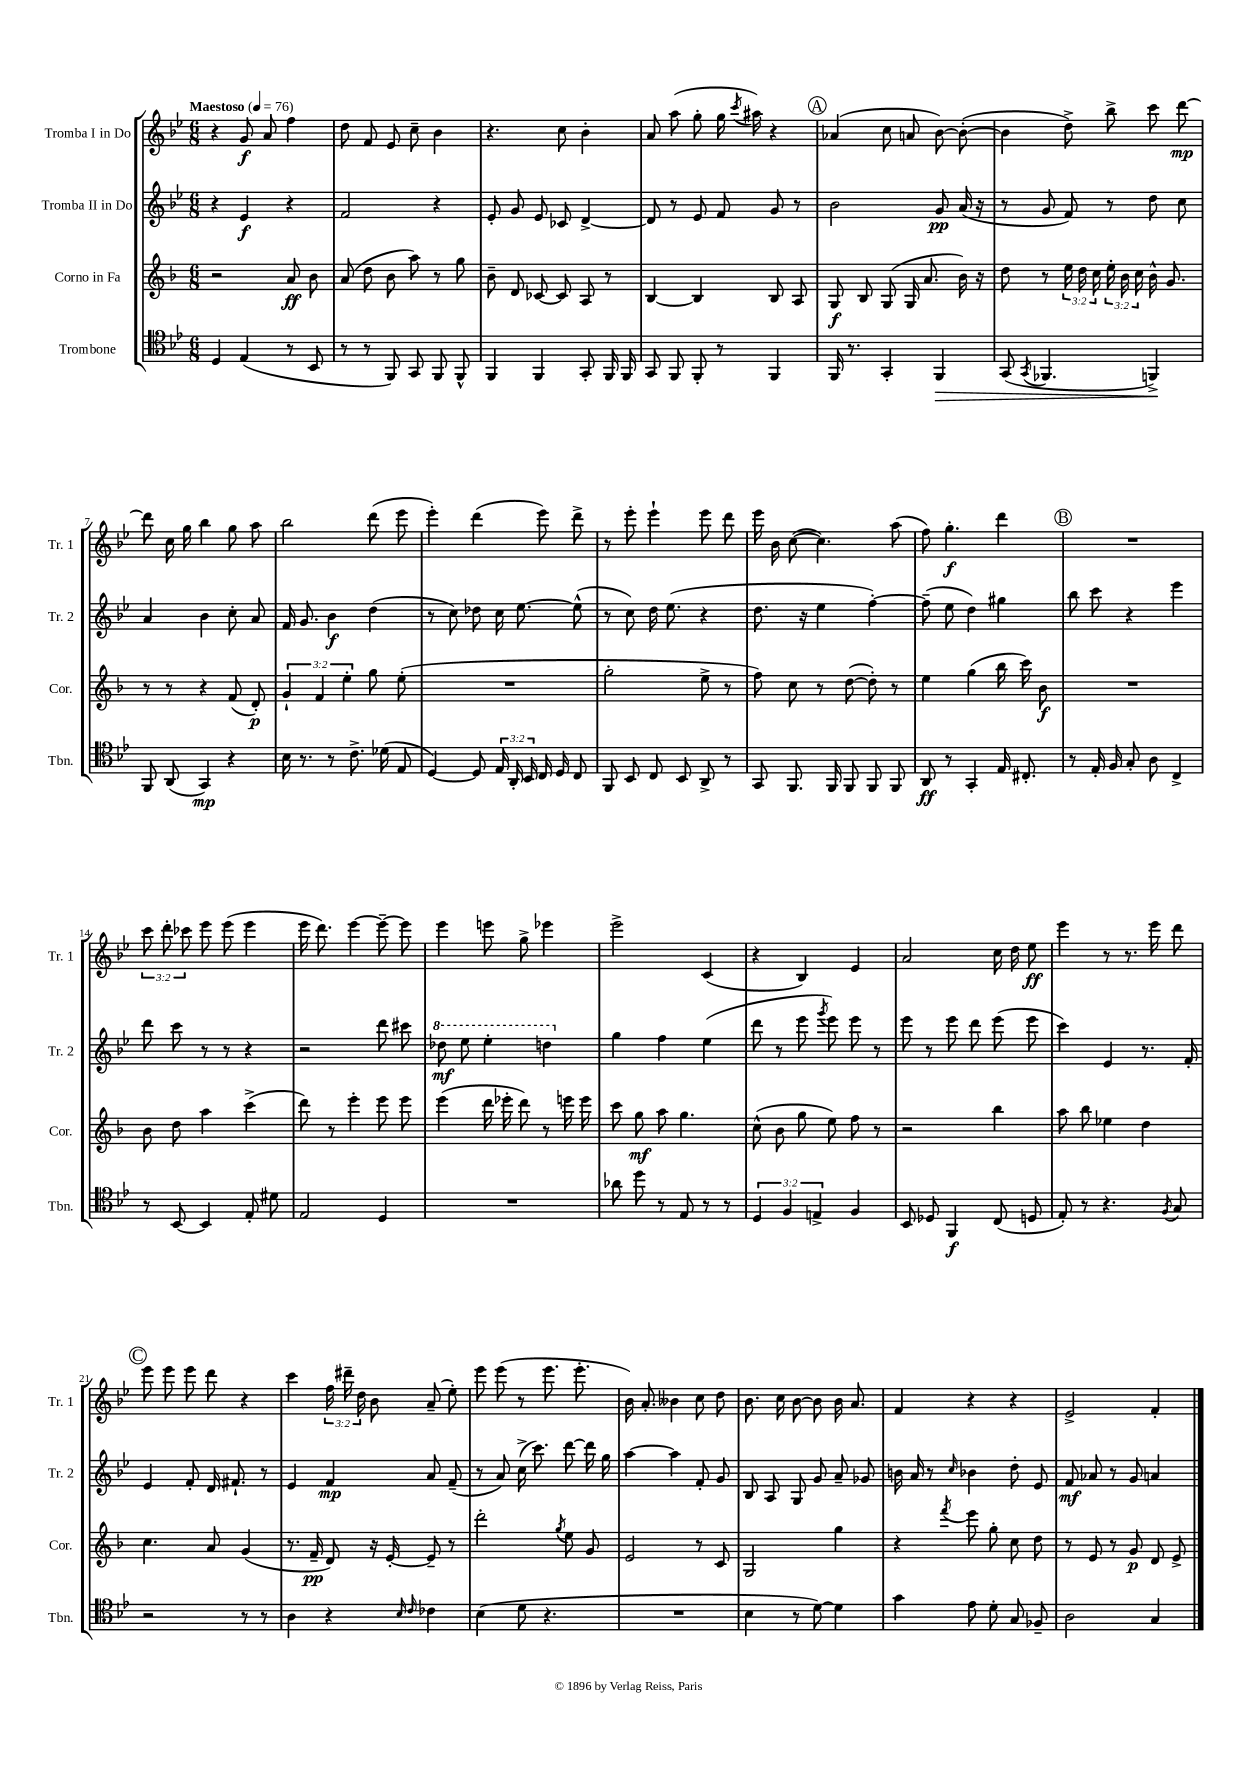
<<
\new StaffGroup <<
\new Staff = "s0" \with { instrumentName = "Tromba I in Do" shortInstrumentName = "Tr. 1" } {
    \clef treble \key bes \major \numericTimeSignature \time 6/8 \override Staff.TupletNumber.text = #tuplet-number::calc-fraction-text \tempo "Maestoso" 4 = 76
    \autoBeamOff r4 g'8\f a'8 f''4 |
    d''8 f'8 ees'8 c''8-- bes'4 |
    r4. c''8 bes'4-. |
    a'8 a''8( g''8-. g''16 \acciaccatura { c'''8 } ais''16) r4 |
    \mark \markup { \circle "A" } aes'4( c''8 a'8 bes'8~) bes'8~-.( |
    bes'4 d''8->) bes''8-> c'''8 d'''8~\mp |
    d'''8 c''16 g''16 bes''4 g''8 a''8 |
    bes''2 d'''8( ees'''8 |
    ees'''4-.) d'''4( ees'''8) d'''8-> |
    r8 ees'''8-. ees'''4-! ees'''8 d'''8 |
    ees'''16 bes'16 c''8~( c''4.) a''8( |
    f''8) g''4.-.\f d'''4 |
    \mark \markup { \circle "B" } R2. |
    \tuplet 3/2 { c'''8 d'''8-. ces'''8 } ees'''8 ees'''8( ees'''4 |
    ees'''16 d'''8.) ees'''4~ ees'''8~-- ees'''8 |
    ees'''4 e'''8 g''8-> ees'''4 |
    ees'''2-> c'4( |
    r4 bes4) ees'4 |
    a'2 c''16 d''16 ees''8\ff |
    ees'''4 r8 r8. ees'''16 d'''8 |
    \mark \markup { \circle "C" } ees'''8 ees'''8 ees'''8 d'''8 r4 |
    c'''4 \tuplet 3/2 { f''16 dis'''16-- d''16 } bes'8 a'8--( ees''8-.) |
    ees'''8 ees'''8( r8 ees'''8. ees'''8.-. |
    bes'16) a'8.-. beses'4 c''8 d''8 |
    bes'8. c''16 bes'8~ bes'8 bes'16 a'8. |
    f'4 r4 r4 |
    ees'2-> f'4-. \bar "|." |
}
\new Staff = "s1" \with { instrumentName = "Tromba II in Do" shortInstrumentName = "Tr. 2" } {
    \clef treble \key bes \major \numericTimeSignature \time 6/8
    \autoBeamOff r4 ees'4\f r4 |
    f'2 r4 |
    ees'8-. g'8 ees'8 ces'8 d'4~-> |
    d'8 r8 ees'8 f'8 g'8 r8 |
    \mark \markup { \circle "A" } bes'2 g'8\pp a'16( r16 |
    r8 g'8 f'8) r8 d''8 c''8 |
    a'4 bes'4 c''8-. a'8 |
    f'16 g'8. bes'4\f d''4( |
    r8 c''8) des''8 c''16 ees''8.~ ees''8-^( |
    r8 c''8) d''16 ees''8.( r4 |
    d''8. r16 ees''4 f''4~-.) |
    f''8--( ees''8 d''4) gis''4 |
    \mark \markup { \circle "B" } bes''8 c'''8 r4 ees'''4 |
    d'''8 c'''8 r8 r8 r4 |
    r2 d'''8 cis'''8 |
    \ottava #1 des'''8\mf ees'''8 ees'''4-. d'''4 \ottava #0 |
    g''4 f''4 ees''4( |
    d'''8 r8 ees'''8 \acciaccatura { g'''8 } ees'''8) ees'''8 r8 |
    ees'''8 r8 ees'''8 d'''8 ees'''8( ees'''8 |
    c'''4) ees'4 r8. f'16-. |
    \mark \markup { \circle "C" } ees'4 f'8-. d'16 fis'8.-! r8 |
    ees'4 f'4\mp a'8 f'8--( |
    r8 a'8) c''16->( c'''8.) d'''8~ d'''16 g''16 |
    a''4~ a''4 f'8-. g'8 |
    bes8 a8 g8 g'8 a'8-- ges'8 |
    b'16 a'16 r8 \grace { c''16 } bes'4 d''8-. ees'8 |
    f'8\mf aes'8 r8 g'8 a'4 \bar "|." |
}
\new Staff = "s2" \with { instrumentName = "Corno in Fa" shortInstrumentName = "Cor." } {
    \clef treble \key f \major \numericTimeSignature \time 6/8 \override Staff.TupletNumber.text = #tuplet-number::calc-fraction-text
    \autoBeamOff r2 a'8\ff bes'8 |
    a'8( d''8 bes'8 a''8) r8 g''8 |
    bes'8-- d'8 ces'8~ ces'8 a8 r8 |
    bes4~ bes4 bes8 a8 |
    \mark \markup { \circle "A" } g8\f bes8 g8( g16 a'8. bes'16) r16 |
    d''8 r8 \tuplet 3/2 { e''16 d''16 c''16 } \tuplet 3/2 { e''16-. bes'16 c''16 } bes'16-^ g'8. |
    r8 r8 r4 f'8( d'8-.\p) |
    \tuplet 3/2 { g'4-! f'4 e''4-. } g''8 e''8-.( |
    R2. |
    g''2-. e''8-> r8 |
    f''8) c''8 r8 d''8~( d''8-.) r8 |
    e''4 g''4( bes''16 c'''16) bes'8\f |
    \mark \markup { \circle "B" } R2. |
    bes'8 d''8 a''4 c'''4->( |
    d'''8) r8 e'''4-. e'''8 e'''8 |
    e'''4( d'''16 ees'''16-. d'''8) r8 e'''16 e'''16 |
    c'''8 g''8\mf a''8 g''4. |
    c''8-^( bes'8 g''8 e''8) f''8 r8 |
    r2 bes''4 |
    a''8 bes''8 ees''4 d''4 |
    \mark \markup { \circle "C" } c''4. a'8 g'4( |
    r8. f'16--\pp d'8) r16 e'16~-. e'8-- r8 |
    d'''2-. \acciaccatura { g''8 } e''8 g'8 |
    e'2 r8 c'8 |
    g2 g''4 |
    r4 \acciaccatura { f'''8 } e'''8 g''8-. c''8 d''8 |
    r8 e'8 r8 g'8\p d'8 e'8-> \bar "|." |
}
\new Staff = "s3" \with { instrumentName = "Trombone" shortInstrumentName = "Tbn." } {
    \clef tenor \key bes \major \numericTimeSignature \time 6/8 \override Staff.TupletNumber.text = #tuplet-number::calc-fraction-text
    \autoBeamOff d4 ees4( r8 bes,8 |
    r8 r8 f,8) g,8 f,8 f,8-^ |
    f,4 f,4 g,8-. f,16 f,16 |
    g,8 f,8 f,8-. r8 f,4 |
    \mark \markup { \circle "A" } f,16 r8. g,4-. f,4\> |
    g,8( \acciaccatura { g,8 } fes,4. f,4->\!) |
    f,8 a,8( g,4\mp) r4 |
    bes16 r8. r8 c'8.-> des'16( ees8 |
    d4~) d8 \tuplet 3/2 { ees16 a,16-. bes,16 } c16 d16 c8 |
    f,8 bes,8 c8 bes,8 a,8-> r8 |
    g,8 f,8. f,16 f,8 f,8 f,8 |
    a,8\ff r8 g,4-. ees16 cis8.-. |
    \mark \markup { \circle "B" } r8 ees16-. f16 g8-. a8 c4-> |
    r8 bes,8~ bes,4 ees8-. dis'8 |
    ees2 d4 |
    R2. |
    aes'8 d''8 r8 ees8 r8 r8 |
    \tuplet 3/2 { d4 f4 e4-> } f4 |
    bes,8 des8 f,4\f c8( d8 |
    ees8-.) r8 r4. \acciaccatura { f8 } g8 |
    \mark \markup { \circle "C" } r2 r8 r8 |
    a4 r4 \grace { bes16 c'16 } ces'4 |
    bes4( d'8 r4. |
    R2. |
    bes4 r8 d'8~) d'4 |
    g'4 ees'8 d'8-. g8 fes8-- |
    a2 g4 \bar "|." |
}
>>
>>
